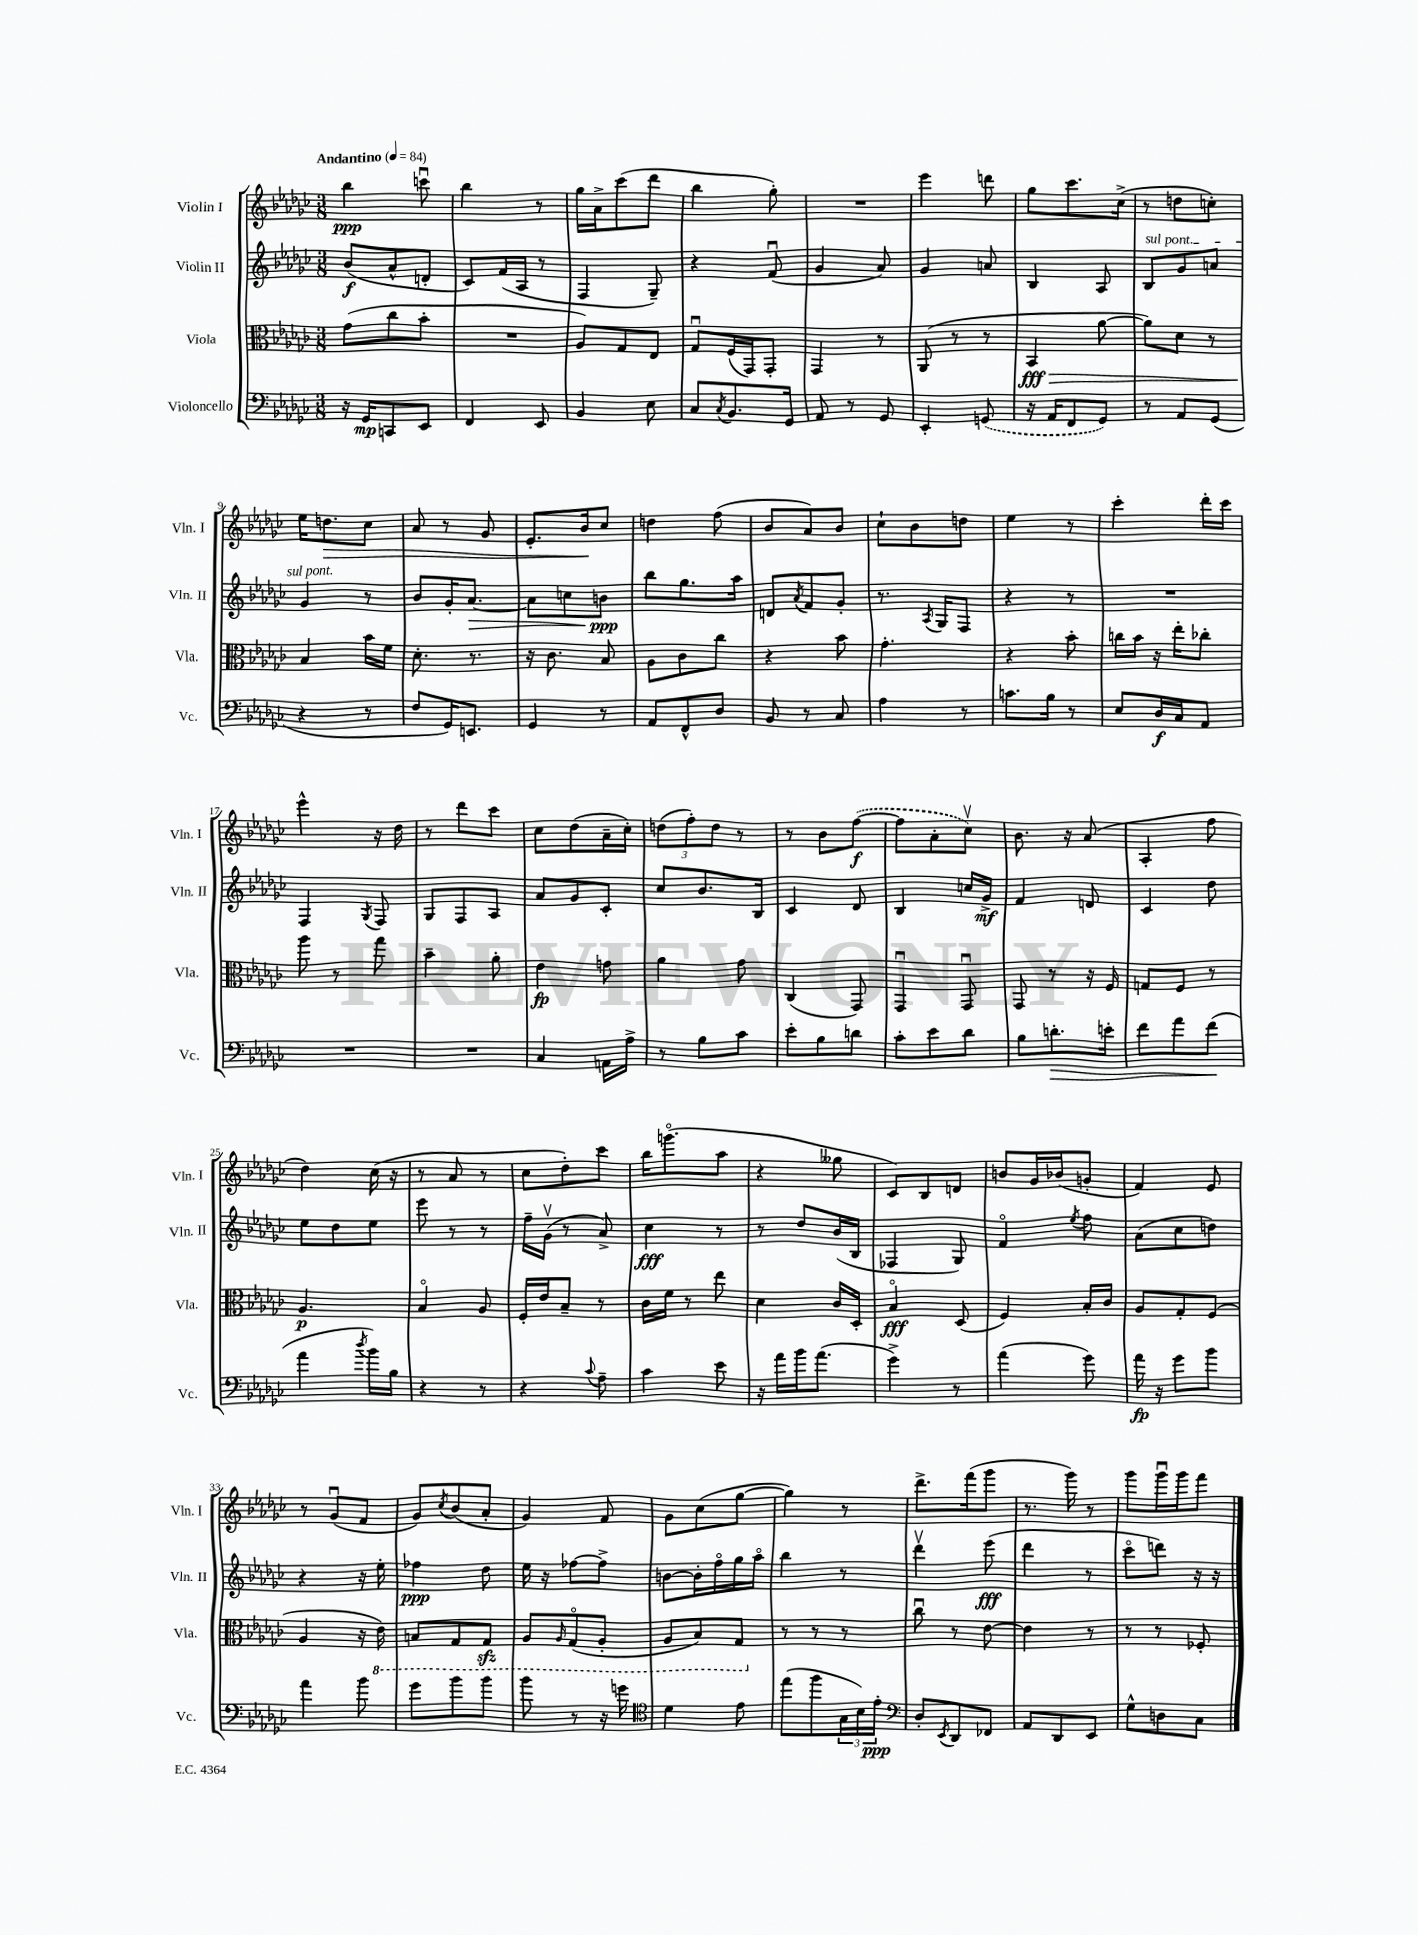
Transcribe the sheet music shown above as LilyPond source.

<<
\new StaffGroup <<
\new Staff = "s0" \with { instrumentName = "Violin I" shortInstrumentName = "Vln. I" } {
    \clef treble \key ges \major \numericTimeSignature \time 3/8 \tempo "Andantino" 4 = 84
    bes''4\ppp c'''8\downbow |
    bes''4 r8 |
    ges''16 aes'16-> ces'''8( des'''8 |
    bes''4 ges''8-.) |
    R4. |
    ees'''4 d'''8 |
    ges''8 ces'''8. ces''16->( |
    r8 d''8 c''8-.) |
    ees''16 d''8.\> ces''8 |
    aes'8 r8 ges'8 |
    ees'8.-. bes'16\! ces''8 |
    d''4 f''8( |
    bes'8 aes'8) bes'8 |
    ces''8-! bes'8 d''8 |
    ees''4 r8 |
    ces'''4-. des'''16-. ces'''16 |
    ees'''4-^ r16 des''16 |
    r8 des'''8 ces'''8 |
    ces''8 des''8( aes'16-- ces''16-.) |
    \tuplet 3/2 { d''8( f''8-.) d''8 } r8 |
    r8 bes'8 \once \slurDashed f''8~\f( |
    f''8 aes'8-. ces''8\upbow) |
    bes'8. r16 aes'8( |
    aes4-. f''8 |
    des''4) ces''16( r16 |
    r8 aes'8 r8 |
    ces''8 des''8-.) ces'''8 |
    bes''16 g'''8.\flageolet( aes''8 |
    r4 geses''8 |
    ces'8) bes8 d'8 |
    b'8 ges'16 bes'16( g'8-. |
    f'4) ees'8 |
    r8 ges'8\downbow( f'8 |
    ges'8) \acciaccatura { ces''8 } bes'8( aes'8-. |
    ges'4) f'8 |
    ges'8 ces''8( ges''8~ |
    ges''4) r8 |
    des'''8.-> f'''16( ges'''8 |
    r8. ges'''16) r8 |
    ges'''8 ges'''16\downbow ges'''16 f'''8 \bar "|." |
}
\new Staff = "s1" \with { instrumentName = "Violin II" shortInstrumentName = "Vln. II" } {
    \clef treble \key ges \major \numericTimeSignature \time 3/8
    bes'8\f( aes'8-^ d'8-. |
    ces'8) f'16( aes16 r8 |
    f4 ges8--) |
    r4 f'8\downbow( |
    ges'4 aes'8) |
    ges'4 a'8 |
    bes4 aes8 |
    \once \override TextSpanner.bound-details.left.text = \markup { \italic "sul pont." } bes8\startTextSpan ges'8 a'8 |
    ges'4\stopTextSpan r8 |
    bes'8 ges'16-. aes'8.~\> |
    aes'8 c''8 b'8\ppp\! |
    bes''8 ges''8. aes''16 |
    d'8 \acciaccatura { aes'8 } f'8 ges'8-. |
    r8. \acciaccatura { aes8 } ges16 f8 |
    r4 r8 |
    R4. |
    f4 \acciaccatura { ges8 } f8 |
    ges8 f8 aes8 |
    aes'8 ges'8 ces'8-. |
    ces''8 bes'8. bes16 |
    ces'4 des'8 |
    bes4 c''16 ges'16->\mf |
    f'4 d'8 |
    ces'4 des''8 |
    ees''8 des''8 ees''8 |
    ees'''8 r8 r8 |
    f''16-- ges'16\upbow( r8 aes'8->) |
    ces''4\fff r8 |
    r8 des''8 bes'16( bes16 |
    fes4 ges8) |
    f'4\flageolet \acciaccatura { ees''8 } f''8 |
    aes'8( ces''8 d''8) |
    r4 r16 ees''16-. |
    fes''4\ppp des''8 |
    ees''16 r16 fes''8~ fes''8-> |
    b'8~ b'16-. f''16\flageolet ges''16 aes''16\flageolet |
    bes''4 r8 |
    des'''4\upbow ees'''8\fff( |
    des'''4 r8 |
    ces'''8\flageolet d'''8) r16 r16 \bar "|." |
}
\new Staff = "s2" \with { instrumentName = "Viola" shortInstrumentName = "Vla." } {
    \clef alto \key ges \major \numericTimeSignature \time 3/8
    ges'8( ces''8 bes'8-. |
    R4. |
    aes8) ges8 ees8 |
    ges8\downbow f16( ges,16) ges,8-. |
    ges,4 r8 |
    aes,8( r8 r8 |
    bes,4\fff\> aes'8~ |
    aes'8) des'8 r8 |
    bes4\! bes'16 f'16 |
    des'8.-. r8. |
    r16 ces'8. bes8 |
    aes8 ces'8 ces''8 |
    r4 bes'8 |
    ges'4.-. |
    r4 bes'8-. |
    c''16 bes'16 r16 ees''16-. ces''8-. |
    aes''8 r8 ges''8 |
    bes'4-- aes'8-. |
    ees'4\fp g'8 |
    aes'4 ges'8 |
    ces4( ges,8) |
    ges,4\downbow ges,8\downbow |
    ges,8 r8 r16 f16 |
    g8 f8 r8 |
    aes4.\p |
    bes4\flageolet aes8 |
    f16-. ees'16 bes8-- r8 |
    ces'16 f'16 r8 ees''8 |
    des'4 ces'16 des16-. |
    bes4\flageolet\fff des8( |
    f4) bes16-. ces'16 |
    aes8 ges8-. f8( |
    aes4 r16 \ottava #-1 ees16) |
    b,8 ges,8 ges,8\sfz |
    aes,8 \grace { aes,16 } ges,8\flageolet( aes,8-. |
    aes,8 bes,8) ges,8 \ottava #0 |
    r8 r8 r8 |
    ces''8\downbow r8 ees'8~ |
    ees'4 r8 |
    r8 r8 fes8-. \bar "|." |
}
\new Staff = "s3" \with { instrumentName = "Violoncello" shortInstrumentName = "Vc." } {
    \clef bass \key ges \major \numericTimeSignature \time 3/8
    r16 ges,16\mp c,8 ees,8 |
    f,4 ees,8 |
    bes,4 ees8 |
    ces8 \acciaccatura { ces8 } bes,8. ges,16 |
    aes,8 r8 ges,8 |
    ees,4-. \once \slurDashed g,8( |
    r16 aes,16 f,8 ges,8) |
    r8 aes,8 ges,8( |
    r4 r8 |
    f8 ges,16) e,8. |
    ges,4 r8 |
    aes,8 f,8-^ des8 |
    bes,8 r8 ces8 |
    aes4 r8 |
    c'8. bes16 r8 |
    ees8 des16\f ces16 aes,8 |
    R4. |
    R4. |
    ces4 a,16 aes16-> |
    r8 bes8 ces'8 |
    ees'8-. bes8 d'8 |
    ces'8-. ees'8 des'8 |
    bes8 d'8.-.\> e'16-. |
    f'8 aes'8 f'8\!( |
    aes'4 \acciaccatura { des''8 } bes'16) bes16 |
    r4 r8 |
    r4 \appoggiatura { ces'8 } aes8-- |
    ces'4 ees'8 |
    r16 aes'16 bes'16 aes'8.( |
    ges'4->) r8 |
    aes'4( ges'8) |
    aes'16\fp r16 ges'8 bes'8 |
    aes'4 bes'8 |
    ges'8 bes'8 bes'8 |
    bes'8 r8 r16 g'16 |
    \clef tenor des'4 ees'8 |
    ees''8( f''8 \tuplet 3/2 { ges16 bes16) ees'16-.\ppp } |
    \clef bass des8-. \acciaccatura { ees,8 } des,8 fes,8 |
    aes,8 des,8 ees,8 |
    ges8-^ d8 ces8 \bar "|." |
}
>>
>>
